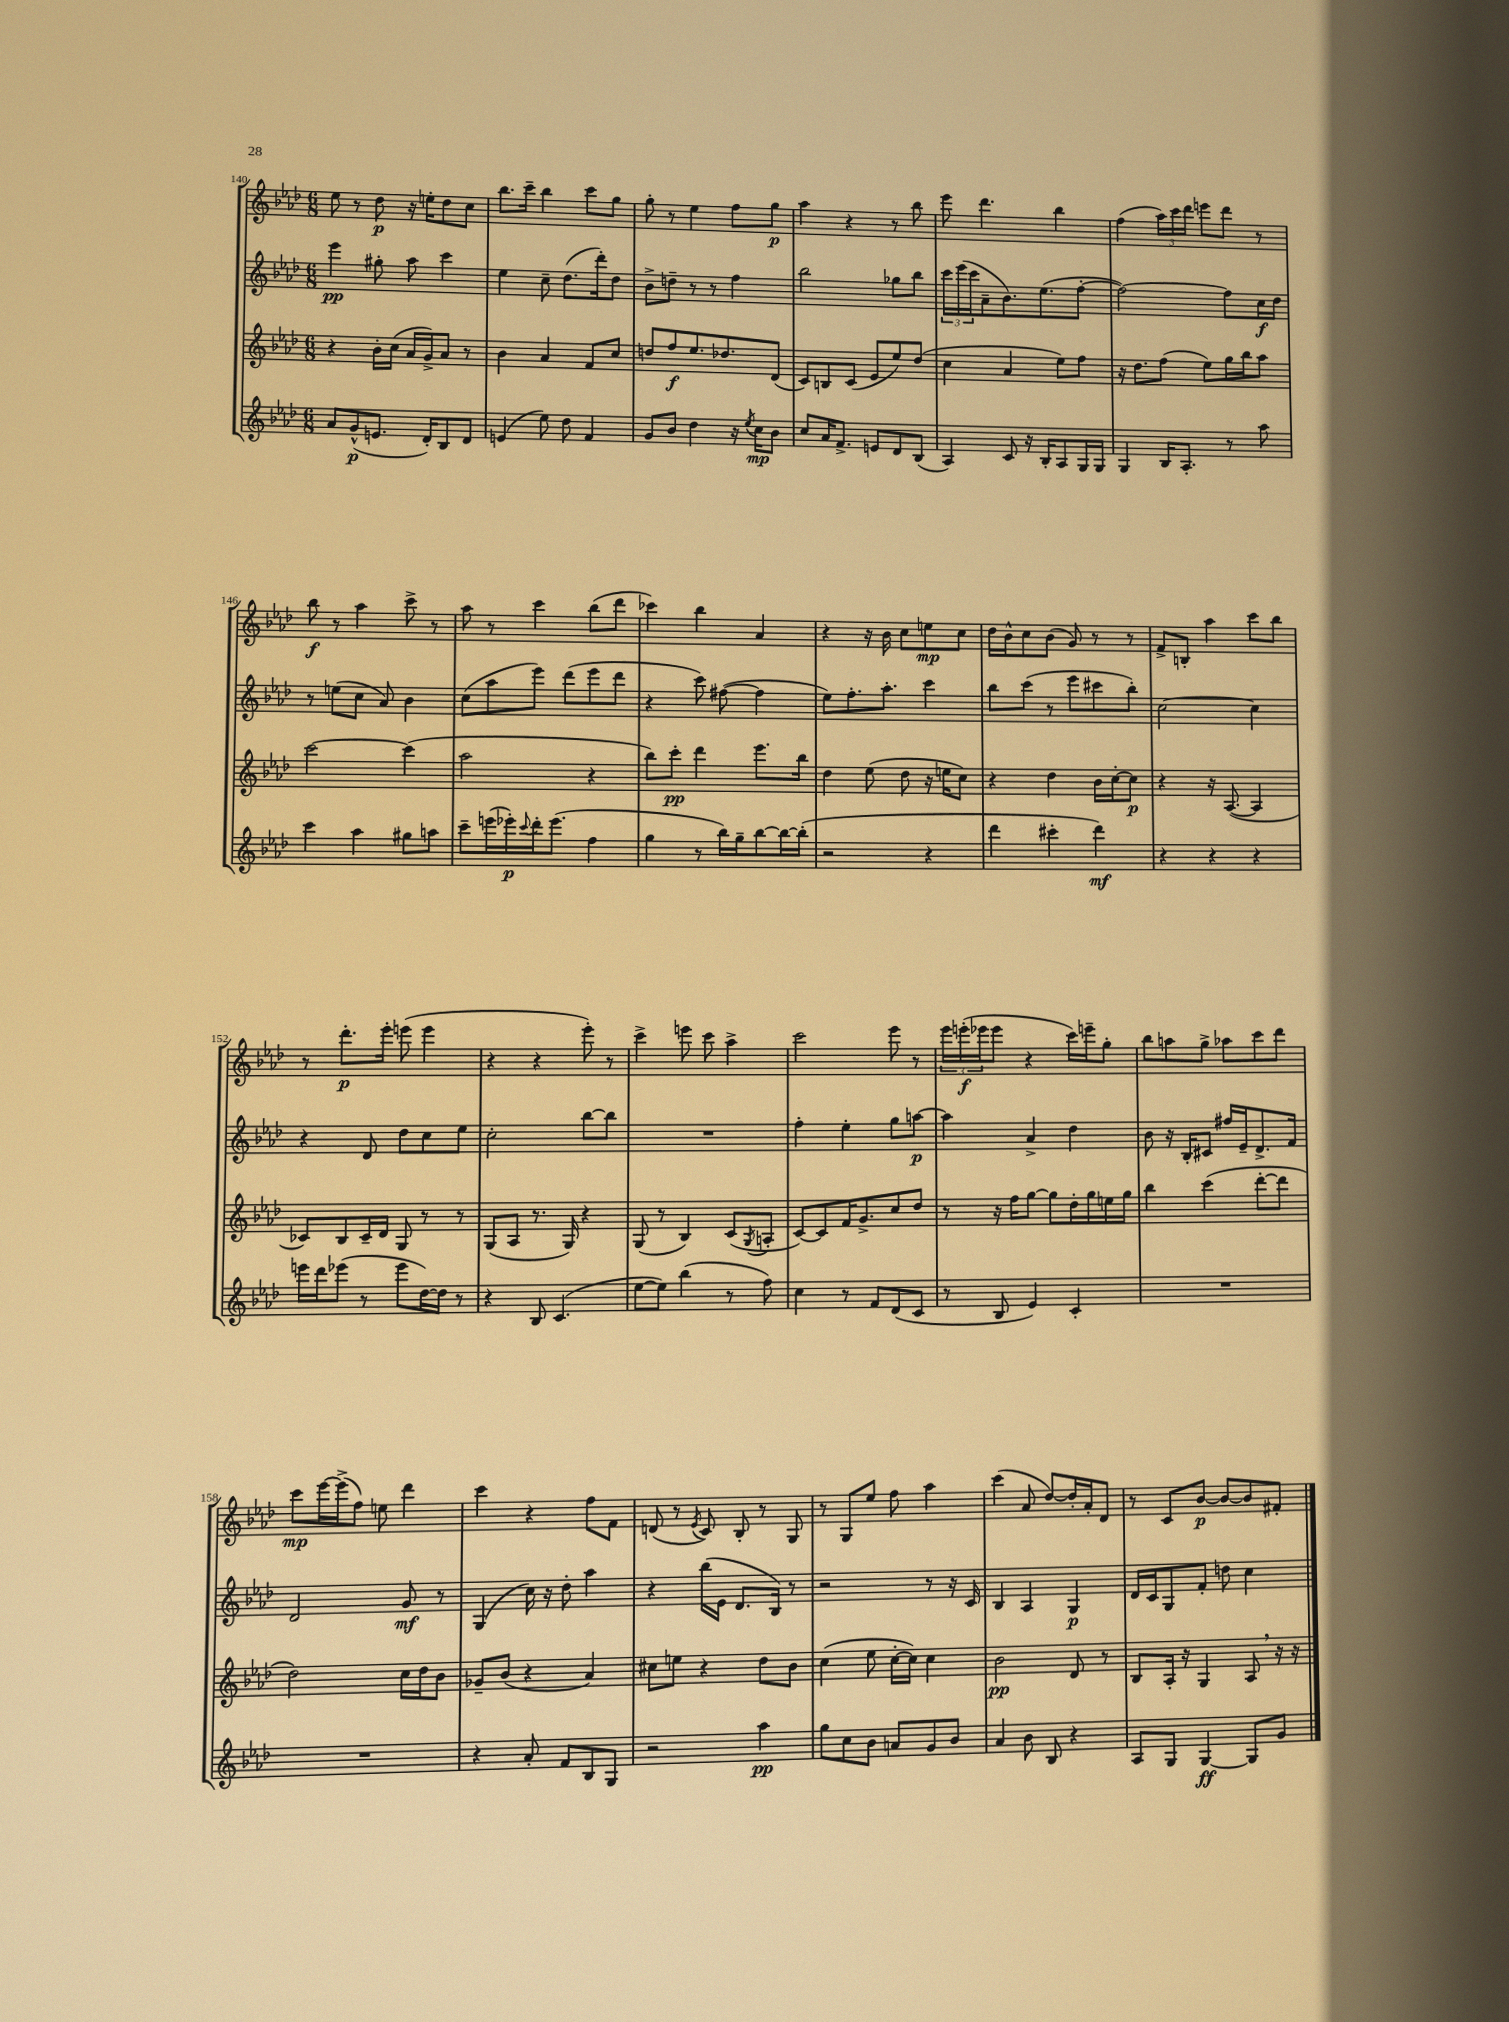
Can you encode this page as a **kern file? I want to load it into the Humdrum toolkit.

**kern	**dynam	**kern	**dynam	**kern	**dynam	**kern	**dynam
*part4	*part4	*part3	*part3	*part2	*part2	*part1	*part1
*staff4	*staff4	*staff3	*staff3	*staff2	*staff2	*staff1	*staff1
*clefG2	*	*clefG2	*	*clefG2	*	*clefG2	*
*k[b-e-a-d-]	*	*k[b-e-a-d-]	*	*k[b-e-a-d-]	*	*k[b-e-a-d-]	*
*M6/8	*	*M6/8	*	*M6/8	*	*M6/8	*
=140	=140	=140	=140	=140	=140	=140	=140
8a-/L	.	4r	.	4eee-\	pp	8ee-\	.
(8g^^/	p	.	.	.	.	8r	.
8.en/J	.	16b-'\LL	.	8gg#X'\	.	8dd-\	p
.	.	(16cc\JJ	.	.	.	.	.
.	.	16a-/LL	.	8aa-\	.	16r	.
16d-'/KL)	.	16g^/J)	.	.	.	16een'\KL	.
8B-/	.	8a-/J	.	4ccc\	.	8dd-\	.
8d-/J	.	8r	.	.	.	8cc\J	.
=141	=141	=141	=141	=141	=141	=141	=141
(4en/	.	4b-\	.	4ee-\	.	8.bb-\L	.
.	.	.	.	.	.	16ccc~\Jk	.
8ee-\)	.	4a-/	.	8cc~\	.	4bb-\	.
8dd-\	.	.	.	(8.dd-\L	.	.	.
4f/	.	8f/L	.	.	.	8ccc\L	.
.	.	.	.	16ddd-'\k)	.	.	.
.	.	8cc/J	.	8dd-\J	.	8gg\J	.
=142	=142	=142	=142	=142	=142	=142	=142
8g/L	.	8ddn/L	.	8b-^\L	.	8gg'\	.
8b-/J	.	8ff/	f	8ddn~\J	.	8r	.
4dd-\	.	8.ee-/	.	8r	.	4ee-\	.
.	.	.	.	8r	.	.	.
.	.	8.dd-X/	.	.	.	.	.
16r	.	.	.	4ff\	.	8ff\L	.
8qee-/	.	.	.	.	.	.	.
16cc\KL	mp	.	.	.	.	.	.
8b-\J	.	(8d-/J	.	.	.	8gg\J	p
=143	=143	=143	=143	=143	=143	=143	=143
8cc/L	.	8c/L)	.	2bb-\	.	4aa-\	.
16a-/K	.	8Bn/	.	.	.	.	.
8.f^/J	.	.	.	.	.	.	.
.	.	(8c/J	.	.	.	4r	.
8en/L	.	8e-/L	.	.	.	.	.
8d-/	.	8ee-/)	.	8gg-X\L	.	8r	.
(8B-/J	.	(8dd-/J	.	8bb-\J	.	8bb-\	.
=144	=144	=144	=144	=144	=144	=144	=144
4A-/)	.	4cc\	.	24ccc\LL	.	8eee-\	.
.	.	.	.	(24eee-\	.	.	.
.	.	.	.	24ccc\J	.	.	.
.	.	.	.	8a-~\	.	4.ddd-\	.
8c/	.	4a-/	.	8.b-\)	.	.	.
16r	.	.	.	.	.	.	.
16B-'/KL	.	.	.	(8.ee-\	.	.	.
8A-/	.	8ee-\L)	.	.	.	4bb-\	.
16G/L	.	8ff\J	.	[8ff'\J	.	.	.
16G/JJ	.	.	.	.	.	.	.
=145	=145	=145	=145	=145	=145	=145	=145
4G/	.	16r	.	2ff\_)	.	(4ff\	.
.	.	8.dd-\L	.	.	.	.	.
16B-/KL	.	(8ff\J	.	.	.	24aa-\LL)	.
.	.	.	.	.	.	24ccc\	.
8.A-'/J	.	.	.	.	.	.	.
.	.	.	.	.	.	24ddd-\JJ	.
.	.	8ee-\L)	.	.	.	8eeen\L	.
8r	.	16gg\L	.	8ff\L]	.	8ddd-\J	.
.	.	16bb-\J	.	.	.	.	.
8aa-\	.	8aa-\J	.	16cc\L	f	8r	.
.	.	.	.	16dd-\JJ	.	.	.
!!LO:LB:g=z
=146	=146	=146	=146	=146	=146	=146	=146
4ccc\	.	[2ccc\	.	8r	.	8bb-\	f
.	.	.	.	(8een\L	.	8r	.
4aa-\	.	.	.	8cc\J	.	4aa-\	.
.	.	.	.	8a-/)	.	.	.
8gg#X\L	.	(4ccc\]	.	4b-\	.	8ccc^\	.
8aan\J	.	.	.	.	.	8r	.
=147	=147	=147	=147	=147	=147	=147	=147
8ccc~\L	.	2aa-\	.	(8cc\L	.	8aa-\	.
(16eeen\L	.	.	.	8aa-\	.	8r	.
16eee-X'\)	p	.	.	.	.	.	.
8qqccc/	.	.	.	.	.	.	.
16ddd-'\J	.	.	.	8eee-\J)	.	4ccc\	.
(8.eee-\J	.	.	.	.	.	.	.
.	.	.	.	(8ddd-\L	.	.	.
4ff\	.	4r	.	8eee-\	.	(8bb-\L	.
.	.	.	.	8ddd-\J	.	8ddd-\J	.
=148	=148	=148	=148	=148	=148	=148	=148
4gg\	.	8bb-\L)	.	4r	.	4ccc-X\)	.
.	.	8ccc'\J	pp	.	.	.	.
8r	.	4ddd-\	.	8ccc\)	.	4bb-\	.
16bb-\LL)	.	.	.	([8ff#X\	.	.	.
16gg~\J	.	.	.	.	.	.	.
[8bb-\	.	8.eee-\L	.	4ff#\]	.	4a-/	.
16bb-\L_	.	.	.	.	.	.	.
(16bb-'\JJ]	.	16bb-\Jk	.	.	.	.	.
=149	=149	=149	=149	=149	=149	=149	=149
2r	.	4dd-\	.	8ee-\L)	.	4r	.
.	.	.	.	8.ff'\	.	.	.
.	.	(8ee-\	.	.	.	16r	.
.	.	.	.	8.aa-'\J	.	16b-\	.
.	.	8dd-\	.	.	.	8cc\L	.
4r	.	16r	.	4ccc\	.	8een\	mp
.	.	16een\KL	.	.	.	.	.
.	.	8cc\J)	.	.	.	8cc\J	.
=150	=150	=150	=150	=150	=150	=150	=150
4ddd-\	.	4r	.	8bb-\L	.	16dd-\LL	.
.	.	.	.	.	.	16b-^^\J	.
.	.	.	.	(8ccc\J	.	8cc\	.
4ccc#X'\	.	4dd-\	.	8r	.	(8b-\J	.
.	.	.	.	8eee-\L	.	8g/)	.
4ddd-\)	mf	16b-\LL	.	8ccc#X\	.	8r	.
.	.	[16cc'\J	.	.	.	.	.
.	.	8cc\J]	p	8bb-'\J)	.	8r	.
=151	=151	=151	=151	=151	=151	=151	=151
4r	.	4r	.	[2cc\	.	8f^/L	.
.	.	.	.	.	.	8Bn'/J	.
4r	.	16r	.	.	.	4aa-\	.
.	.	([8.A-/	.	.	.	.	.
4r	.	4A-/]	.	4cc\]	.	8ccc\L	.
.	.	.	.	.	.	8bb-\J	.
!!LO:LB:g=z
=152	=152	=152	=152	=152	=152	=152	=152
16eeen\LL	.	8c-X/L)	.	4r	.	8r	.
16ddd-\J	.	.	.	.	.	.	.
(8eee-X\J	.	8B-/	.	.	.	8.ddd-'\L	p
8r	.	16c-~/L	.	8d-/	.	.	.
.	.	16d-/JJ	.	.	.	16eee-'\Jk	.
8eee-\L	.	8G/	.	8dd-\L	.	(8eeen\	.
[16dd-\L)	.	8r	.	8cc\	.	4eee\	.
16dd-\JJ]	.	.	.	.	.	.	.
8r	.	8r	.	8ee-\J	.	.	.
=153	=153	=153	=153	=153	=153	=153	=153
4r	.	(8G/L	.	2cc'\	.	4r	.
.	.	8A-/J	.	.	.	.	.
8B-/	.	8.r	.	.	.	4r	.
(4.c/	.	.	.	.	.	.	.
.	.	16G/)	.	.	.	.	.
.	.	4r	.	[8bb-\L	.	8eee-'\)	.
.	.	.	.	8bb-\J]	.	8r	.
=154	=154	=154	=154	=154	=154	=154	=154
[8ee-\L	.	(8G/	.	2.r	.	4ccc^\	.
8ee-\J])	.	8r	.	.	.	.	.
(4bb-\	.	4B-/)	.	.	.	8eeen\	.
.	.	.	.	.	.	8ccc\	.
8r	.	(8c/L	.	.	.	4aa-^\	.
.	.	8qG/	.	.	.	.	.
8ff\)	.	8An'/J	.	.	.	.	.
=155	=155	=155	=155	=155	=155	=155	=155
4cc\	.	[8c/L)	.	4ff'\	.	2ccc\	.
.	.	8c/]	.	.	.	.	.
8r	.	16f/K	.	4ee-'\	.	.	.
.	.	8.g^/	.	.	.	.	.
8f/L	.	.	.	.	.	.	.
(8d-/	.	8cc/	.	8gg\L	.	8eee-\	.
8c/J	.	8dd-/J	.	[8aan\J	p	8r	.
=156	=156	=156	=156	=156	=156	=156	=156
8r	.	8r	.	4aa\]	.	24eee-\LL	.
.	.	.	.	.	.	(24eeen'\	f
.	.	.	.	.	.	24eee-X\J	.
8B-/	.	16r	.	.	.	8eee-\J	.
.	.	16ff\KL	.	.	.	.	.
4e-/)	.	[8gg\J	.	4a-^/	.	4r	.
.	.	8gg\L]	.	.	.	.	.
4c'/	.	16dd-'\L	.	4dd-\	.	16ccc\LL)	.
.	.	16gg\	.	.	.	16eeen~\J	.
.	.	16een\	.	.	.	8gg'\J	.
.	.	16gg\JJ	.	.	.	.	.
=157	=157	=157	=157	=157	=157	=157	=157
2.r	.	4bb-\	.	8b-\	.	8bb-\L	.
.	.	.	.	16r	.	8aan\	.
.	.	.	.	16B-'/KL	.	.	.
.	.	(4ccc\	.	8c#X/J	.	8gg^\J	.
.	.	.	.	16ff#X/LL	.	8aa-X\L	.
.	.	.	.	16e-~/J	.	.	.
.	.	[8ddd-'\L	.	8.d-^/	.	8ccc\	.
.	.	8ddd-\J]	.	.	.	8ddd-\J	.
.	.	.	.	16f/Jk	.	.	.
!!LO:LB:g=z
=158	=158	=158	=158	=158	=158	=158	=158
2.r	.	2dd-\)	.	2d-/	.	8ccc\L	mp
.	.	.	.	.	.	[16eee-\L	.
.	.	.	.	.	.	(16eee-^\J]	.
.	.	.	.	.	.	8ff\J)	.
.	.	.	.	.	.	8een\	.
.	.	16cc\LL	.	8g/	mf	4ddd-\	.
.	.	16dd-\J	.	.	.	.	.
.	.	8b-\J	.	8r	.	.	.
=159	=159	=159	=159	=159	=159	=159	=159
4r	.	8g-X~/L	.	(4G/	.	4ccc\	.
.	.	(8b-/J	.	.	.	.	.
8a-'/	.	4r	.	16cc\)	.	4r	.
.	.	.	.	16r	.	.	.
8f/L	.	.	.	8dd-'\	.	.	.
8B-/	.	4a-/)	.	4aa-\	.	8ff\L	.
8G/J	.	.	.	.	.	8f\J	.
=160	=160	=160	=160	=160	=160	=160	=160
2r	.	8cc#X\L	.	4r	.	(8dn/	.
.	.	8een\J	.	.	.	8r	.
.	.	.	.	.	.	8qe-/	.
.	.	4r	.	(16bb-\LL	.	8c/)	.
.	.	.	.	16e-\JJ	.	.	.
.	.	.	.	8.d-/L	.	8B-'/	.
4aa-\	pp	8dd-\L	.	.	.	8r	.
.	.	.	.	16B-/Jk)	.	.	.
.	.	8b-\J	.	8r	.	8G/	.
=161	=161	=161	=161	=161	=161	=161	=161
8gg\L	.	(4cc\	.	2r	.	8r	.
8cc\	.	.	.	.	.	8G/L	.
8b-\J	.	8ee-\	.	.	.	8ee-/J	.
8an/L	.	[16cc'\LL	.	.	.	8ff\	.
.	.	16cc\JJ])	.	.	.	.	.
8g/	.	4cc\	.	8r	.	4aa-\	.
8b-/J	.	.	.	16r	.	.	.
.	.	.	.	16c/	.	.	.
=162	=162	=162	=162	=162	=162	=162	=162
4a-/	.	2b-\	pp	4B-/	.	(4ccc\	.
8b-\	.	.	.	4A-/	.	8a-/	.
8B-/	.	.	.	.	.	[8dd-/L)	.
4r	.	8d-/	.	4G/	p	16dd-'/L]	.
.	.	.	.	.	.	16a-'/J	.
.	.	8r	.	.	.	8d-/J	.
=163	=163	=163	=163	=163	=163	=163	=163
8A-/L	.	8B-/L	.	16d-/LL	.	8r	.
.	.	.	.	16c/J	.	.	.
8G/J	.	16A-'/Jk	.	8G/	.	8c/L	.
.	.	16r	.	.	.	.	.
[4G/	ff	4G/	.	8f'/J	.	[8b-/J	p
.	.	.	.	8ddn\	.	8b-/L_	.
8G/L]	.	8A-,/	.	4cc\	.	8b-/]	.
8g/J	.	16r	.	.	.	8f#X'/J	.
.	.	16r	.	.	.	.	.
==	==	==	==	==	==	==	==
*-	*-	*-	*-	*-	*-	*-	*-
